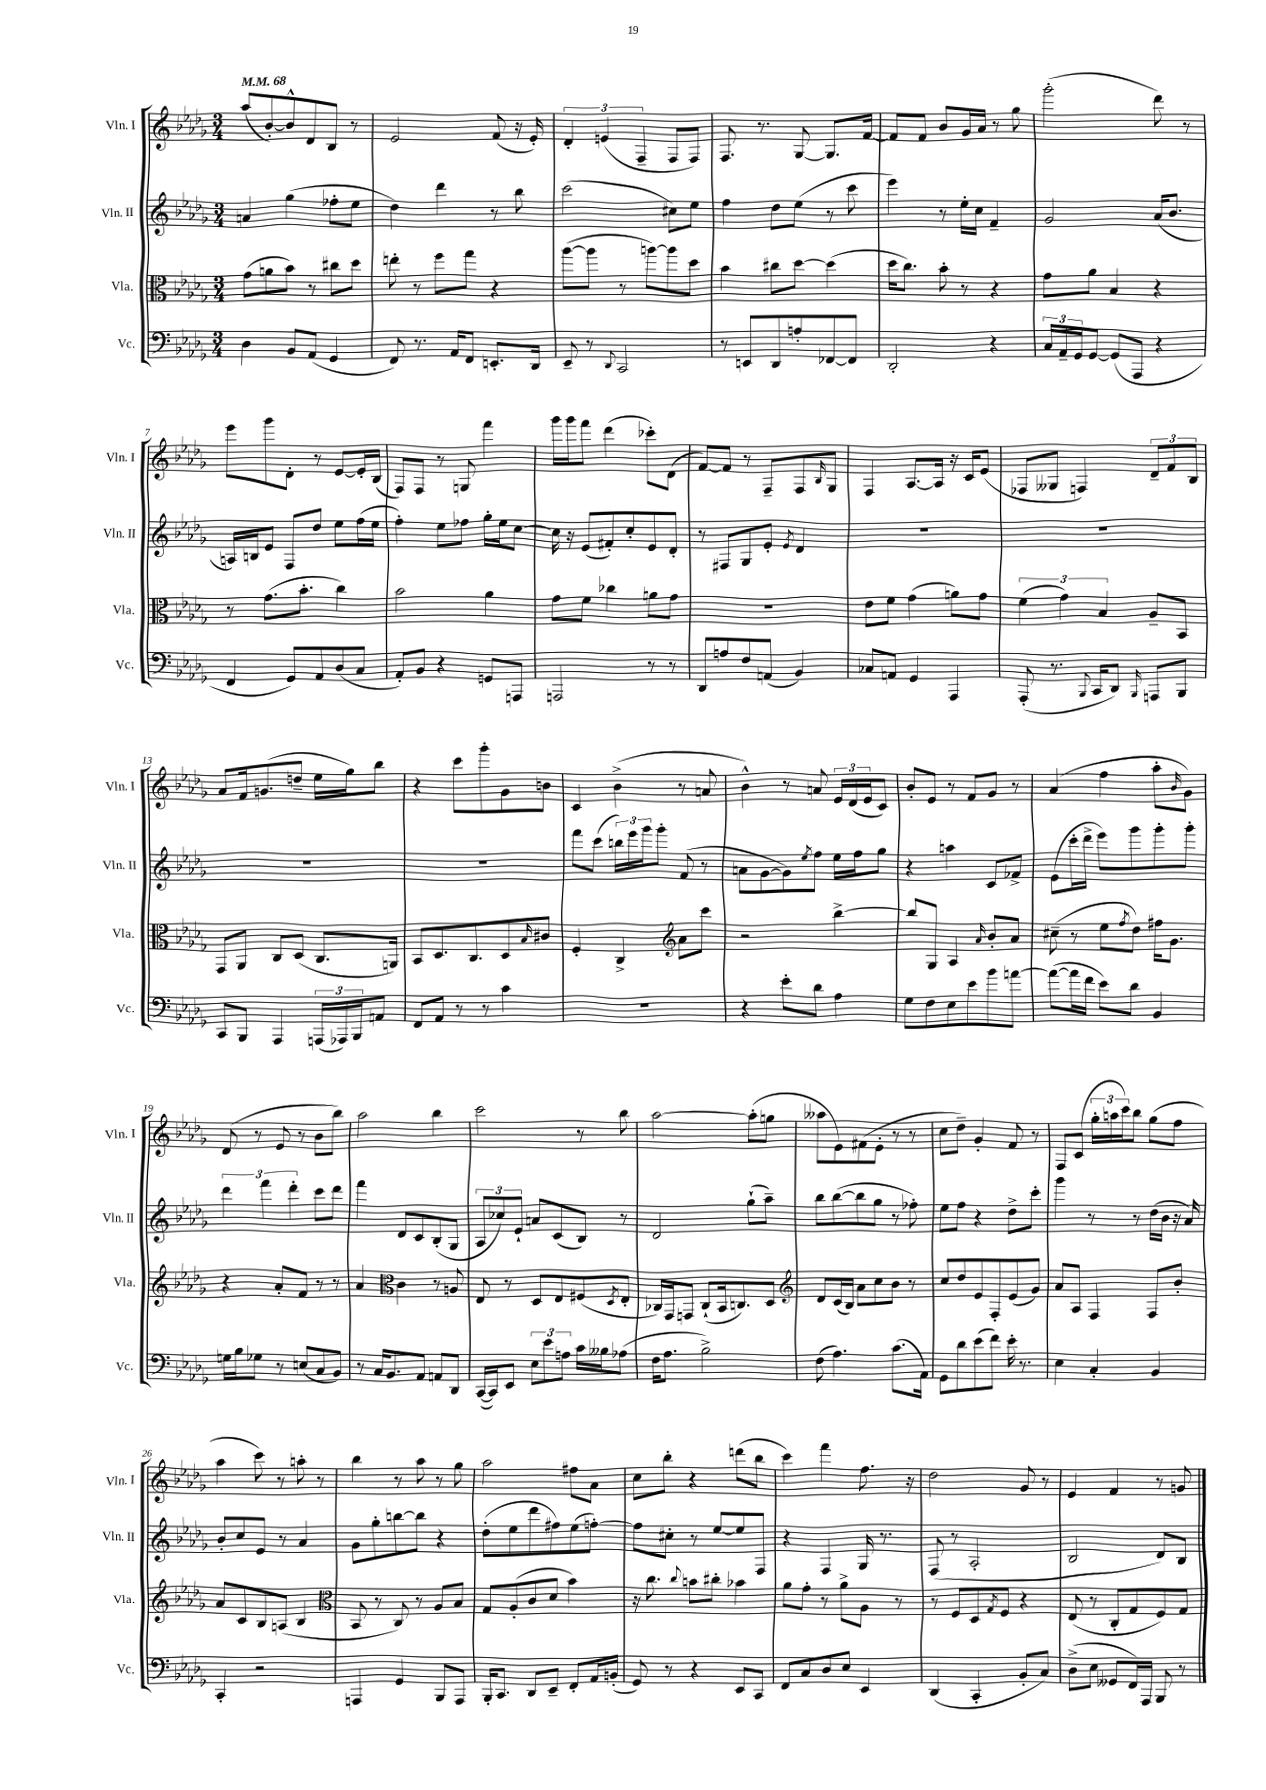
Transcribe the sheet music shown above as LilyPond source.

<<
\new StaffGroup <<
\new Staff = "s0" \with { instrumentName = "Vln. I" shortInstrumentName = "Vln. I" } {
    \clef treble \key des \major \numericTimeSignature \time 3/4 \tempo 4 = 68
    aes''8( bes'8~-.) bes'8-^ des'8 bes8 r8 |
    ees'2 f'8( r16 ees'16-.) |
    \tuplet 3/2 { des'4-. e'4( f4-- } f8 f8) |
    f8. r8. ges8~ ges8. f'16~ |
    f'8 f'8 bes'8 ges'16 aes'16 r8 ges''8 |
    ges'''2-.( des'''8) r8 |
    ees'''8 ges'''8 des'8-. r8 ees'8~ ees'16-. bes16( |
    f8) f8 r8 g8 f'''4 |
    ges'''16 ges'''16 f'''8 des'''4( ces'''8-.) des'8( |
    f'8~) f'8 r8 f8-- f8 \grace { bes16 } ges8 |
    f4 aes8.~ aes16 r16 c'16 ees'8( |
    fes8 geses8 f4) \tuplet 3/2 { des'8-- f'8 bes8 } |
    aes'8 f'16 g'8.( d''8-- ees''16 ges''16) bes''8 |
    r4 c'''8 ges'''8-. ges'8 b'8 |
    c'4 bes'4->( r8 a'8 |
    bes'4-^) r8 a'8 \tuplet 3/2 { ees'16 des'16( ees'16 } c'8) |
    bes'8-. ees'8 r8 f'8 ges'8 r8 |
    aes'4( f''4 aes''8-. \grace { bes'16 } ges'8) |
    des'8( r8 ees'8 r8 bes'8 bes''8) |
    aes''2 bes''4 |
    c'''2 r8 bes''8 |
    aes''2~ aes''8-.( g''8 |
    aeses''8 ees'8) fis'8( ees'8-. r8 r8 |
    c''8 des''8--) ges'4-. f'8 r8 |
    f8 c'8( \tuplet 3/2 { ges''16-. a''16 c'''16) } bes''8 ges''8( f''8 |
    aes''4 c'''8) r8 a''8-. r8 |
    bes''4 r8 aes''8 r8 ges''8 |
    aes''2 fis''8 aes'8 |
    c''8 bes''8-. r4 d'''8( bes''8 |
    c'''4) f'''4 f''8. r16 |
    des''2 ges'8 r8 |
    ees'4 f'4 r8 g'8 \bar "|." |
}
\new Staff = "s1" \with { instrumentName = "Vln. II" shortInstrumentName = "Vln. II" } {
    \clef treble \key des \major \numericTimeSignature \time 3/4
    a'4 ges''4( fes''8-. ees''8 |
    des''4) des'''4 r8 bes''8 |
    c'''2( cis''8) ees''8 |
    f''4 des''8 ees''8( r8 c'''8 |
    ees'''4) r8 ees''16-. c''16 f'4-- |
    ges'2 aes'16( bes'8. |
    a16) b16 ees'8 f8 des''8 ees''8 f''16( ees''16 |
    f''4-.) ees''8 fes''8 ges''16-. ees''16 c''8~ |
    c''16 r16 ees'8( fis'8-.) c''8-. ees'8 des'8-. |
    r8 fis8 ges8 ees'8-. \acciaccatura { ees'8 } des'4 |
    R2. |
    R2. |
    R2. |
    R2. |
    f'''8 c'''8( \tuplet 3/2 { b''16) ees'''16 ges'''16 } ges'''8-. f'8( r8 |
    a'8 ges'8~ ges'8) \acciaccatura { ees''8 } f''8 ees''16 f''16 ges''8 |
    r4 a''4 c'8 fes'8-> |
    ees'8( c'''16-. des'''16-> ees'''8) ges'''8 ges'''8-. ges'''8-. |
    \tuplet 3/2 { des'''4 f'''4 des'''4-. } c'''8 des'''8 |
    f'''4 des'8 c'8 bes8-.( ges8 |
    \tuplet 3/2 { aes8 ces''8) ees'8-! } a'8 c'8( bes8) r8 |
    des'2 ges''8-!( aes''8--) |
    bes''8 bes''8~( bes''8 ges''8 r8 fes''8-.) |
    ees''8 f''8 r4 des''8-> c'''8-. |
    ges'''4 r8 r8 des''16( bes'16 r16 aes'16) |
    bes'8-. c''8 ees'8 r8 aes'4 |
    ges'8 ges''8-. b''8~ b''8 r4 |
    des''8-.( ees''8 des'''8 fis''8) ees''8( f''8~-.) |
    f''8 cis''8-. r8 ees''8~ ees''8 f8 |
    r4 f4 ges16 r8. |
    f8( r8 aes2-. |
    bes2 des'8) bes8 \bar "|." |
}
\new Staff = "s2" \with { instrumentName = "Vla." shortInstrumentName = "Vla." } {
    \clef alto \key des \major \numericTimeSignature \time 3/4
    ges'8( a'8 bes'8) r8 cis''8 des''8 |
    e''8-. r8 f''8 ges''8 r4 |
    aes''8~( aes''8 r8 a''8~) a''8 des''8 |
    bes'4 cis''8 des''8~ des''4( |
    des''16 c''8.) bes'8-. r8 r4 |
    ges'8 aes'8 bes4 r4 |
    r8 ges'8.( bes'8.-. c''4) |
    bes'2 aes'4 |
    ges'8 f'8 ces''4 a'8 ges'8 |
    R2. |
    ees'8 f'8 ges'4( a'8) ges'8 |
    \tuplet 3/2 { f'4( ges'4) bes4 } aes8-- bes,8 |
    ges,8 aes,8 c8 des8( c8. a,16) |
    bes,8 des8. c8. des8 \grace { bes16 } cis'8 |
    f4-. c4-> \clef treble aes'8 c'''8 |
    r2 bes''4~-> |
    bes''8 ges8 aes4 \grace { aes'16 } bes'8-. aes'8 |
    cis''8--( r8 ees''8 \acciaccatura { f''8 } des''8) fis''16 ges'8. |
    r4 aes'8-. f'8 r8 r8 |
    aes'4 \clef alto c'4 r8 a8 |
    ees8 r8 des8 ees8 fis8( \acciaccatura { des8 } ees8-. |
    ces16) ges,16 g,8 ces8-!( bes,16 c8.) des8 |
    \clef treble des'8 c'16( bes16) aes'8 c''8 bes'8 r8 |
    c''8 des''8 ees'8 f8-. ees'8( ges'8) |
    aes'8 aes8 f4 f8 bes'8-. |
    aes'8 c'8 bes8 a8( bes4 |
    \clef alto bes,8 r8 c8) r8 aes8 bes8 |
    ges8 aes8-.( c'8 des'8 bes'4) |
    r16 c''8. \appoggiatura { c''8 } b'8 cis''8-. bes'4 |
    aes'8 ges'8-. r8 aes'8-> aes8 r8 |
    r8 f8 des8 \acciaccatura { ges8 } f8 r4 |
    ees8( r8 c8-. ges8 f8) ges8 \bar "|." |
}
\new Staff = "s3" \with { instrumentName = "Vc." shortInstrumentName = "Vc." } {
    \clef bass \key des \major \numericTimeSignature \time 3/4
    des4 bes,8 aes,8( ges,4 |
    f,8) r8. aes,16 f,8 e,8.-. des,16 |
    ees,8-- r8 \appoggiatura { des,8 } c,2 |
    r8 e,8 des,8 a8-. fes,8~ fes,8 |
    des,2-. r4 |
    \tuplet 3/2 { c16 aes,16-- ges,16 } ges,8~ ges,8( aes,,8 r4 |
    f,4 ges,8) aes,8 des8( c8 |
    aes,8-.) bes,8 r4 g,8 a,,8 |
    a,,2 r8 r8 |
    des,8 a8 f8 a,8( bes,4) |
    ces8 a,8 ges,4 aes,,4 |
    aes,,8-.( r8. \appoggiatura { bes,,8 } c,16 des,8) \grace { bes,,16 } a,,8 bes,,8 |
    c,8 bes,,8 aes,,4 \tuplet 3/2 { a,,16( aes,,16) bes,,16 } a,8 |
    f,8 aes,8 r8 r8 c'4 |
    R2. |
    r4 ees'8-. des'8 aes4 |
    ges8 f8 ees8 ees'8 bes'8 a'8~ |
    a'8~( a'16 f'16 ees'8) des'8 bes,4 |
    g16 bes16 ges8 r8 e8( c8 bes,8) |
    r8 c16 bes,8. aes,8 a,8 des,8 |
    c,16~( c,16) ees,8 \tuplet 3/2 { ees8 ees'8 a8 } c'16 beses16 aes8( |
    f16 aes8. bes2->) |
    f8( aes4.) c'8.( aes,16) |
    ges,8 des'8 ees'8( f'8) ees'16-. r8. |
    ees4 c4-. bes,4 |
    c,4-. r2 |
    a,,4 ges,4 bes,,8 a,,8 |
    bes,,16-. c,8. des,8 ees,8-- f,8-. aes,16 b,16-.( |
    ges,8) r8 r4 ees,8 c,8 |
    f,8 c8 des8 ees8 ees,4 |
    des,4( c,4-. bes,8-. c8) |
    des8->( ees8 geses,8 f,16) aes,,16 bes,,8 r8 \bar "|." |
}
>>
>>
